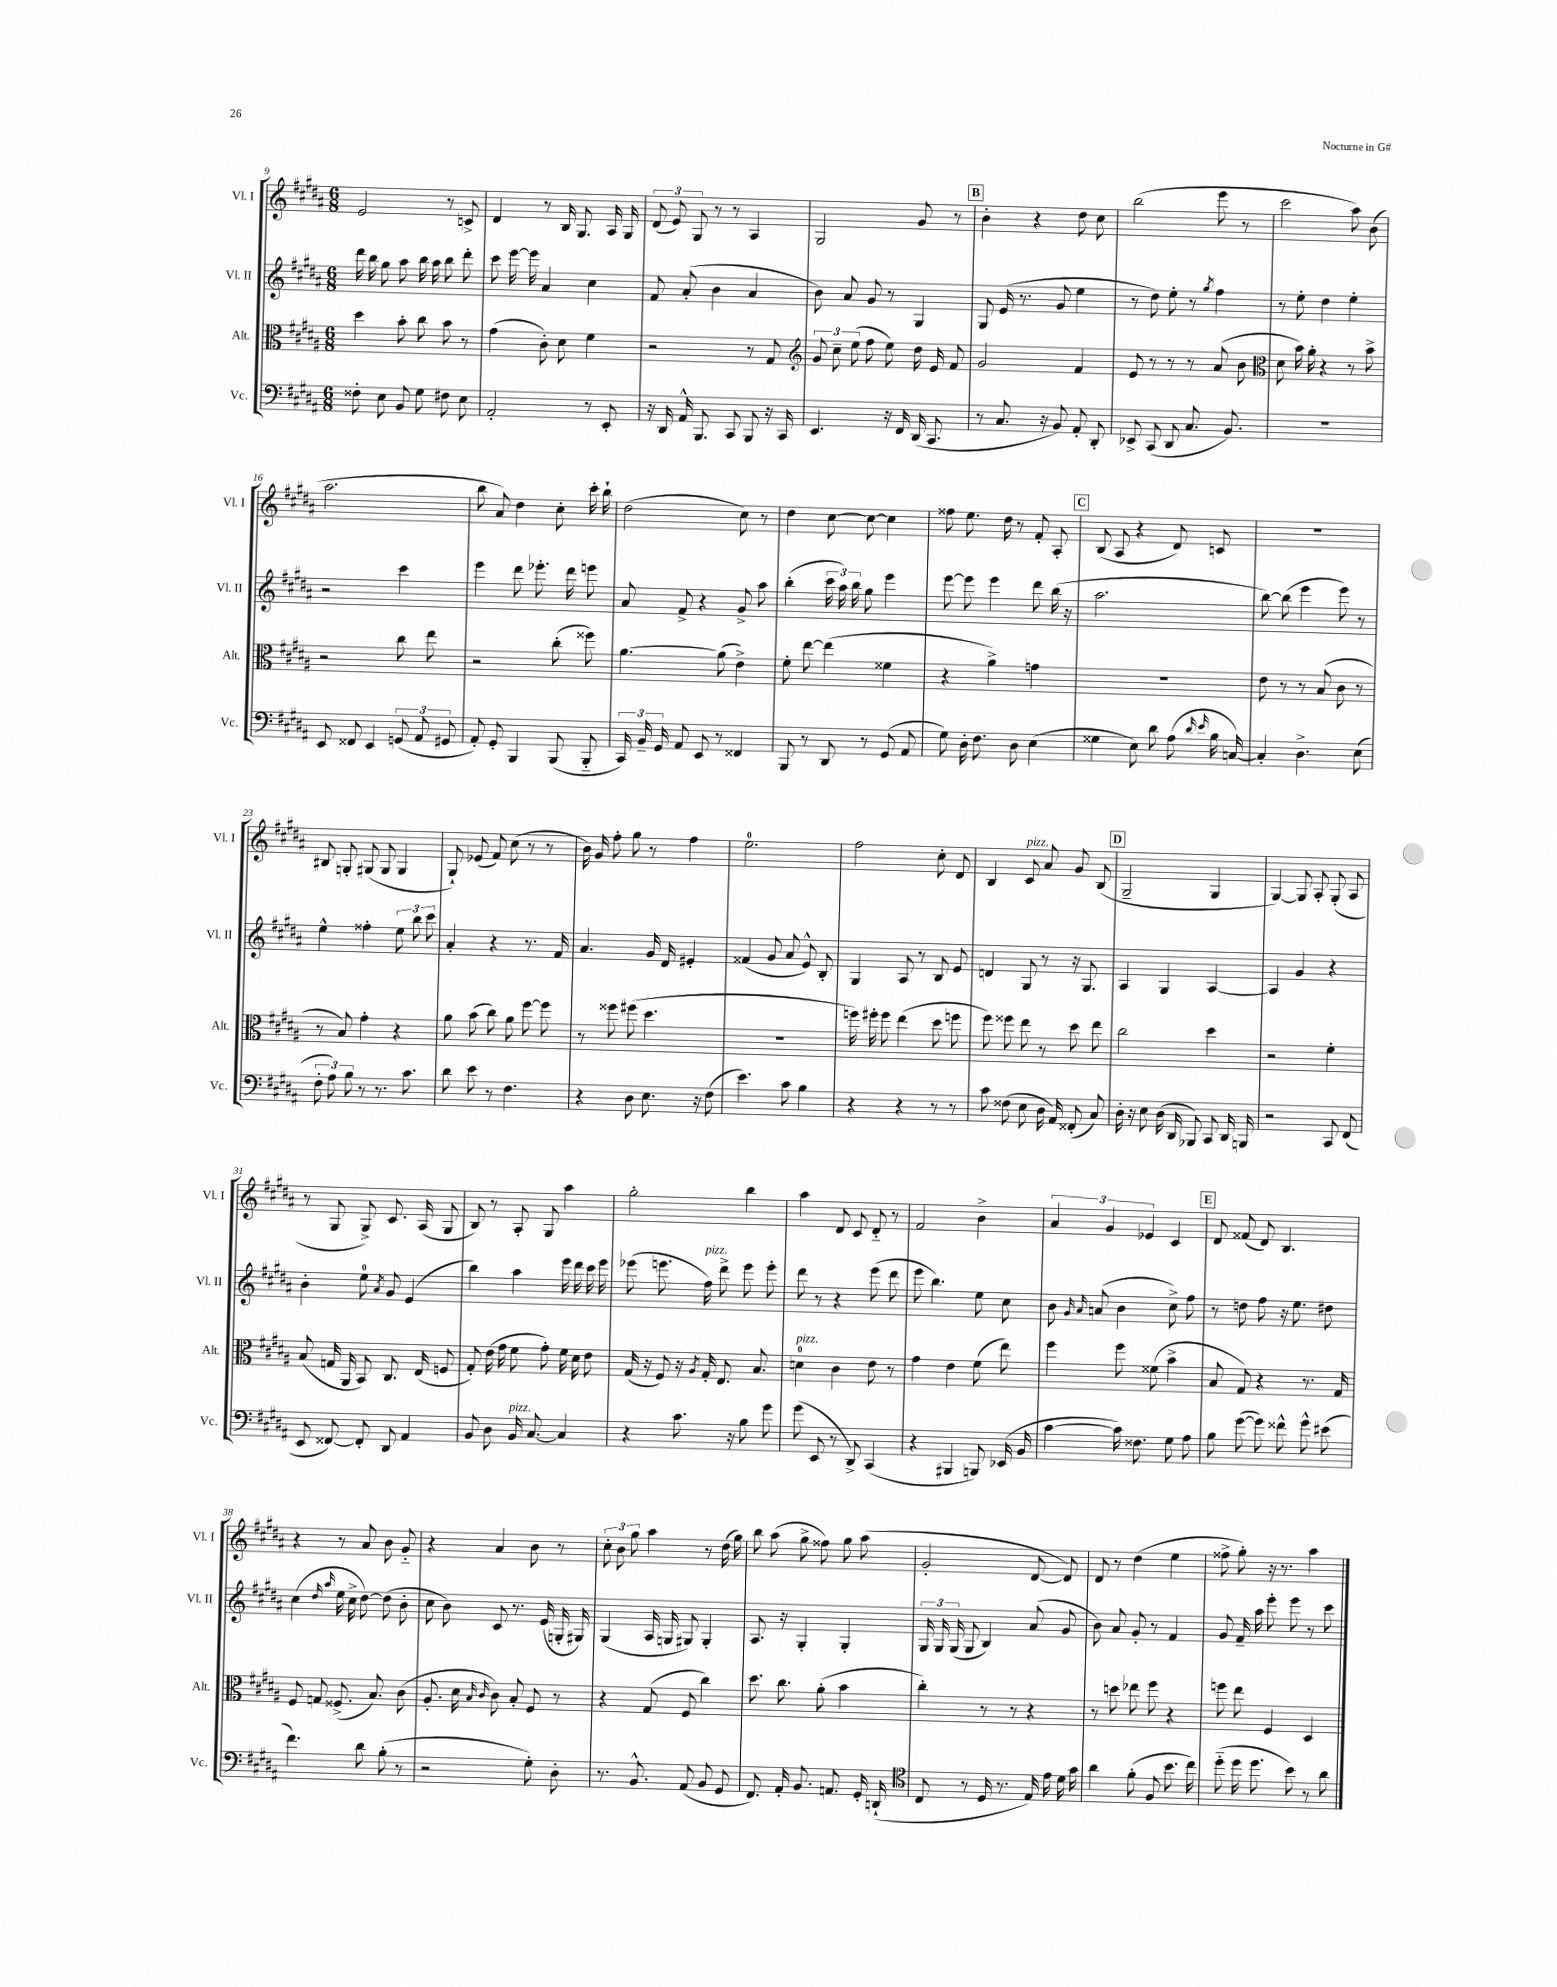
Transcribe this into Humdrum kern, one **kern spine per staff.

**kern	**kern	**kern	**kern
*staff4	*staff3	*staff2	*staff1
*clefF4	*clefC3	*clefG2	*clefG2
*k[f#c#g#d#a#]	*k[f#c#g#d#a#]	*k[f#c#g#d#a#]	*k[f#c#g#d#a#]
*M6/8	*M6/8	*M6/8	*M6/8
8F##'	4dd#	16ddd#	2e
.	.	16bb	.
8E	.	8gg#	.
8BB	8b'	8aa#	.
8G#	8cc#	16bb	.
.	.	16aa#	.
8F#	8b	8bb	8r
8E	8r	8ddd#'	8c^
=	=	=	=
2AA#'	(4g#	8ccc#	4d#
.	.	[16eee	.
.	.	16eee]	.
.	8c#')	4a#	8r
.	8d#	.	16B
.	.	.	8.G#
8r	4f#	4cc#	.
8EE'	.	.	16A#
.	.	.	16G#
=	=	=	=
16r	2r	8f#	(12d#
16DD#	.	.	.
.	.	.	12e)
16AA#^^	.	(8a#'	.
.	.	.	12G#
8.BBB	.	.	.
.	.	4b	8r
8CC#	.	.	8r
8BBB	8r	4a#	4A#
16r	8G#	.	.
16CC#	.	.	.
=	=	=	=
*	*clefG2	*	*
4.EE	12g#	8b)	2G#
.	12cc#~	.	.
.	.	8a#	.
.	(12ee	.	.
.	8ff#	8g#	.
16r	8ee)	8r	.
16FF#	.	.	.
(16DD#	16dd#	4G#	8g#
8.CC#	16e	.	.
.	8f#	.	8r
=	=	=	=
8r	2g#	8G#	4b'
8.C#	.	(16e	.
.	.	8.r	.
.	.	.	4r
16r	.	.	.
8BB)	.	8g#	.
8AA#'	4f#	4ee	8dd#
8DD#'	.	.	8cc#
=	=	=	=
8EE-^	8e	8r	(2bb
(8CC#	8r	8dd#)	.
8DD#	8r	8ee'	.
8.C#	8r	8r	.
.	.	8qgg#	.
.	(8a#	4ff#	8eee
8.BB)	.	.	.
.	8b	.	8r
=	=	=	=
*	*clefC3	*	*
2.r	8d#	8r	2ccc#
.	16b)	8ee'	.
.	16a#'	.	.
.	4r	4dd#	.
.	8r	4ee'	8aa#)
.	8b^	.	(8b
=	=	=	=
8EE	2r	2r	2.aa#
8FF##	.	.	.
4EE	.	.	.
(12GG	8cc#	4ccc#	.
12AA#	.	.	.
.	8ee	.	.
12GG#	.	.	.
=	=	=	=
8AA#')	2r	4eee	8bb
8GG#'	.	.	8a#)
4BBB	.	8ddd#	4dd#
.	.	8.eee-'	.
(8BBB	(8cc#'	.	8cc#'
.	.	16ddd#	.
8BBB'~	8ff##)	8eee	16ccc#'
.	.	.	16bb`
=	=	=	=
24CC#)	[4.a#	8a#	(2dd#
24BB~	.	.	.
24GG#	.	.	.
8AA#	.	8f#^	.
8EE	.	4r	.
8r	(8a#]	.	.
4FF##	4e^)	8g#^	8cc#)
.	.	8aa#	8r
=	=	=	=
8BBB	8f#'	(4bb'	4dd#
8r	[8ee	.	.
8DD#	(4ee]	24ccc#	[8cc#
.	.	24aa#)	.
.	.	24bb	.
8r	.	8gg#	8cc#_
(8GG#	4f##	4eee	4cc#]
8AA#	.	.	.
=	=	=	=
8G#)	4r	[8eee	8ff##
16D#'	.	8eee]	8.ee
8.F#	.	.	.
.	4a#^)	4eee	.
.	.	.	16dd#
8D#	.	.	8r
(4E	4g	8ddd#	8f#'
.	.	(16bb	8A#'
.	.	16r	.
=	=	=	=
4G##	2.r	2.aa#	(8B
.	.	.	8A#
8E)	.	.	4r
8d#	.	.	.
(8A#	.	.	8d#)
16qqd#	.	.	.
16qqe	.	.	.
16B	.	.	8c
[16C)	.	.	.
=	=	=	=
4C']	8e	[8bb)	2.r
.	8r	(8bb]	.
4.D#^	8r	4eee	.
.	(8B	.	.
.	8c#	8eee)	.
(8E	8r	8r	.
=	=	=	=
12F#'	8r	4ee^^	8B#
12A#)	.	.	.
.	8B)	.	8G'
12B	.	.	.
8r	4g#'	4ff##'	(8G#
8.r	.	.	8G#
.	4r	12ee	4G#
8.c#	.	.	.
.	.	12bb	.
.	.	12ccc#	.
=	=	=	=
8d#	8a#	4a#'	8G#`)
8e	(8b	.	(8e-
8r	8cc#)	4r	8f#)
4.F#	8a#	.	(8cc#
.	[8ff#	8.r	8r
.	8ff#]	.	8r
.	.	16f#	.
=	=	=	=
4r	8r	4.a#	16b)
.	.	.	16g#
.	8ff##	.	8ff#'
8D#	(8ff#	.	8gg#
8.E	4.dd#	16g#	8r
.	.	16d#	.
.	.	4e#'	4ff#
16r	.	.	.
(8F#	.	.	.
=	=	=	=
4.e)	2.r	(4f##	2.ee
.	.	8g#	.
8c#	.	8a#	.
4B	.	8e^^)	.
.	.	8B'	.
=	=	=	=
4r	16ff)	4G#	2ff#
.	16ff#'	.	.
.	8ff#	.	.
4r	(4ee	8A#	.
.	.	8r	.
8r	8dd#	8B	8cc#'
8r	8ff	8e	8d#
=	=	=	=
8c#	8ff#)	4d	4B
(8F##	8ff##	.	.
8E	8ee	8G#	8c#
16D#	8r	8r	8a#
16AA#)	.	.	.
(8FF##'	8dd#	16r	8g#
.	.	8.G#	.
8C#)	8ee	.	(8B
=	=	=	=
16D#'	2cc#	4A#	2G#~
16r	.	.	.
8E	.	.	.
(16D#	.	4G#	.
16DD#	.	.	.
8BBB-)	.	.	.
8CC#	4dd#	[4A#	4G#
16DD#	.	.	.
16BBB	.	.	.
=	=	=	=
2r	2r	4A#]	[4G#)
.	.	4g#	8G#]
.	.	.	8A#'
8CC#	4f#'	4r	(8G#'
(8FF#	.	.	8A#
=	=	=	=
8EE	(8B	4b'	8r
[8FF##)	16G	.	8G#
.	16AA#	.	.
8FF##']	8BB)	8ee	8G#^)
.	.	8qa#	.
8DD#	8.C#	8g#	8.c#
4AA#	.	(4e	.
.	(16E	.	(16A#
.	8F	.	8G#
=	=	=	=
8BB	8G#')	4bb)	8B)
8D#	(16e	.	8r
.	16g#	.	.
16BB	8f#	4aa#	8A#'
[8.C#	.	.	.
.	8g#')	.	8G#
4C#]	16f#	16eee	4aa#
.	16d#	16ddd#	.
.	8e	16ccc#	.
.	.	16eee	.
=	=	=	=
4r	(16G#	(8eee-	2gg#'
.	16r	.	.
.	8F#)	8.eee	.
8.c#	16r	.	.
.	8qA#	.	.
.	16G#'	16ff#)	.
.	8.E	8ddd#^	.
16r	.	.	.
8B	.	8eee	4bb
.	8.B	.	.
8g#	.	8eee'	.
=	=	=	=
(8g#	4d	8ddd#	4aa#
8EE	.	8r	.
8r	4c#	4r	8d#
8DD#^)	.	.	8c#
(4CC#	8e	(8eee	8d#'~
.	8r	8ddd#	8r
=	=	=	=
4r	4g#	8eee	2f#
.	.	4.bb)	.
4BBB#	4e	.	.
8BBB)	(8f#	8ee	4b^
(16EE-	8ee)	8cc#	.
16BB	.	.	.
=	=	=	=
[4c#	4ff#	8b	6a#
.	.	16qqg#	.
.	.	16qqa#	.
.	.	(8a	.
.	.	.	6g#
16c#])	8ff#	4b	.
8.F##	.	.	.
.	.	.	6e-
.	(8f##	.	.
8G#	4b^	8cc#^)	4c#
8A#	.	8ff#	.
=	=	=	=
8B	8B	8r	8d#
([8g#	8G#)	8dd	(8f##
8g#])	4r	8ff#	8d#)
8f##^^	.	16r	4.B
.	.	8.ee	.
8g#^^	8.r	.	.
(8e#	.	8dd#	.
.	16G#	.	.
=	=	=	=
4.f#)	8F#	(4cc#	4r
.	8G	.	.
.	.	16qqdd#	.
.	.	16qqaa#	.
.	(8.F##^	16ee	8r
.	.	16cc#^	.
8d#	.	[8dd#)	8a#
.	8.B)	.	.
(8B'	.	(8dd#]	8b
8r	(8c#	8b'	8g#'~
=	=	=	=
2r	8.A#'	8cc#	4r
.	.	8b)	.
.	16d#	.	.
.	16qqB	.	.
.	16qqc#	.	.
.	8c#)	8c#	4a#
.	8B'	8.r	.
8G#')	8F#	.	8b
.	.	(16e	.
8D#'	8r	16G'	8r
.	.	16G#)	.
=	=	=	=
8.r	4r	(4G#	12cc#'
.	.	.	12b
.	.	.	12gg#
8.BB^^	.	.	.
.	(8G#	16A#	4aa#
.	.	16G	.
(8AA#	8F#	8G#)	.
8BB	4cc#)	4G#'	8r
8GG#	.	.	(16dd#
.	.	.	16gg#)
=	=	=	=
8.FF#)	8.dd#	8.A#	8bb
.	.	.	(8aa#
16AA#'	8.cc#	16r	.
8.BB	.	4G#'	8gg#^
.	(8a#'	.	8ff##)
8.AA	.	.	.
.	4b	4G#'	8gg#
16GG#'	.	.	(8aa#
(16DD`	.	.	.
=	=	=	=
*clefC4	*	*	*
8C#	4cc#')	24G#	2g#'
.	.	24G#	.
.	.	(24G#	.
8r	.	8G#	.
16D#	8r	4B)	.
8.r	.	.	.
.	8r	.	.
16E)	4r	(8a#	[8d#
16e	.	.	.
16d#	.	8g#	8d#])
16g#	.	.	.
=	=	=	=
4a#	8r	8b)	8d#
.	8dd	8a#	8r
(8f#'	8ee-	8g#'	(4dd#
8F#	8ff#	8r	.
8.b	4r	4f#	4ee
16cc#)	.	.	.
=	=	=	=
(8dd#'~	8ff	8g#	8ff##^
16dd#	8ee	16f#~	8gg#')
8.dd#	.	16aa#	.
.	4F#	8eee'	16r
.	.	.	8.r
8b)	.	8eee	.
8r	4D#	8r	4aa#
8a#	.	8ccc#	.
==	==	==	==
*-	*-	*-	*-
